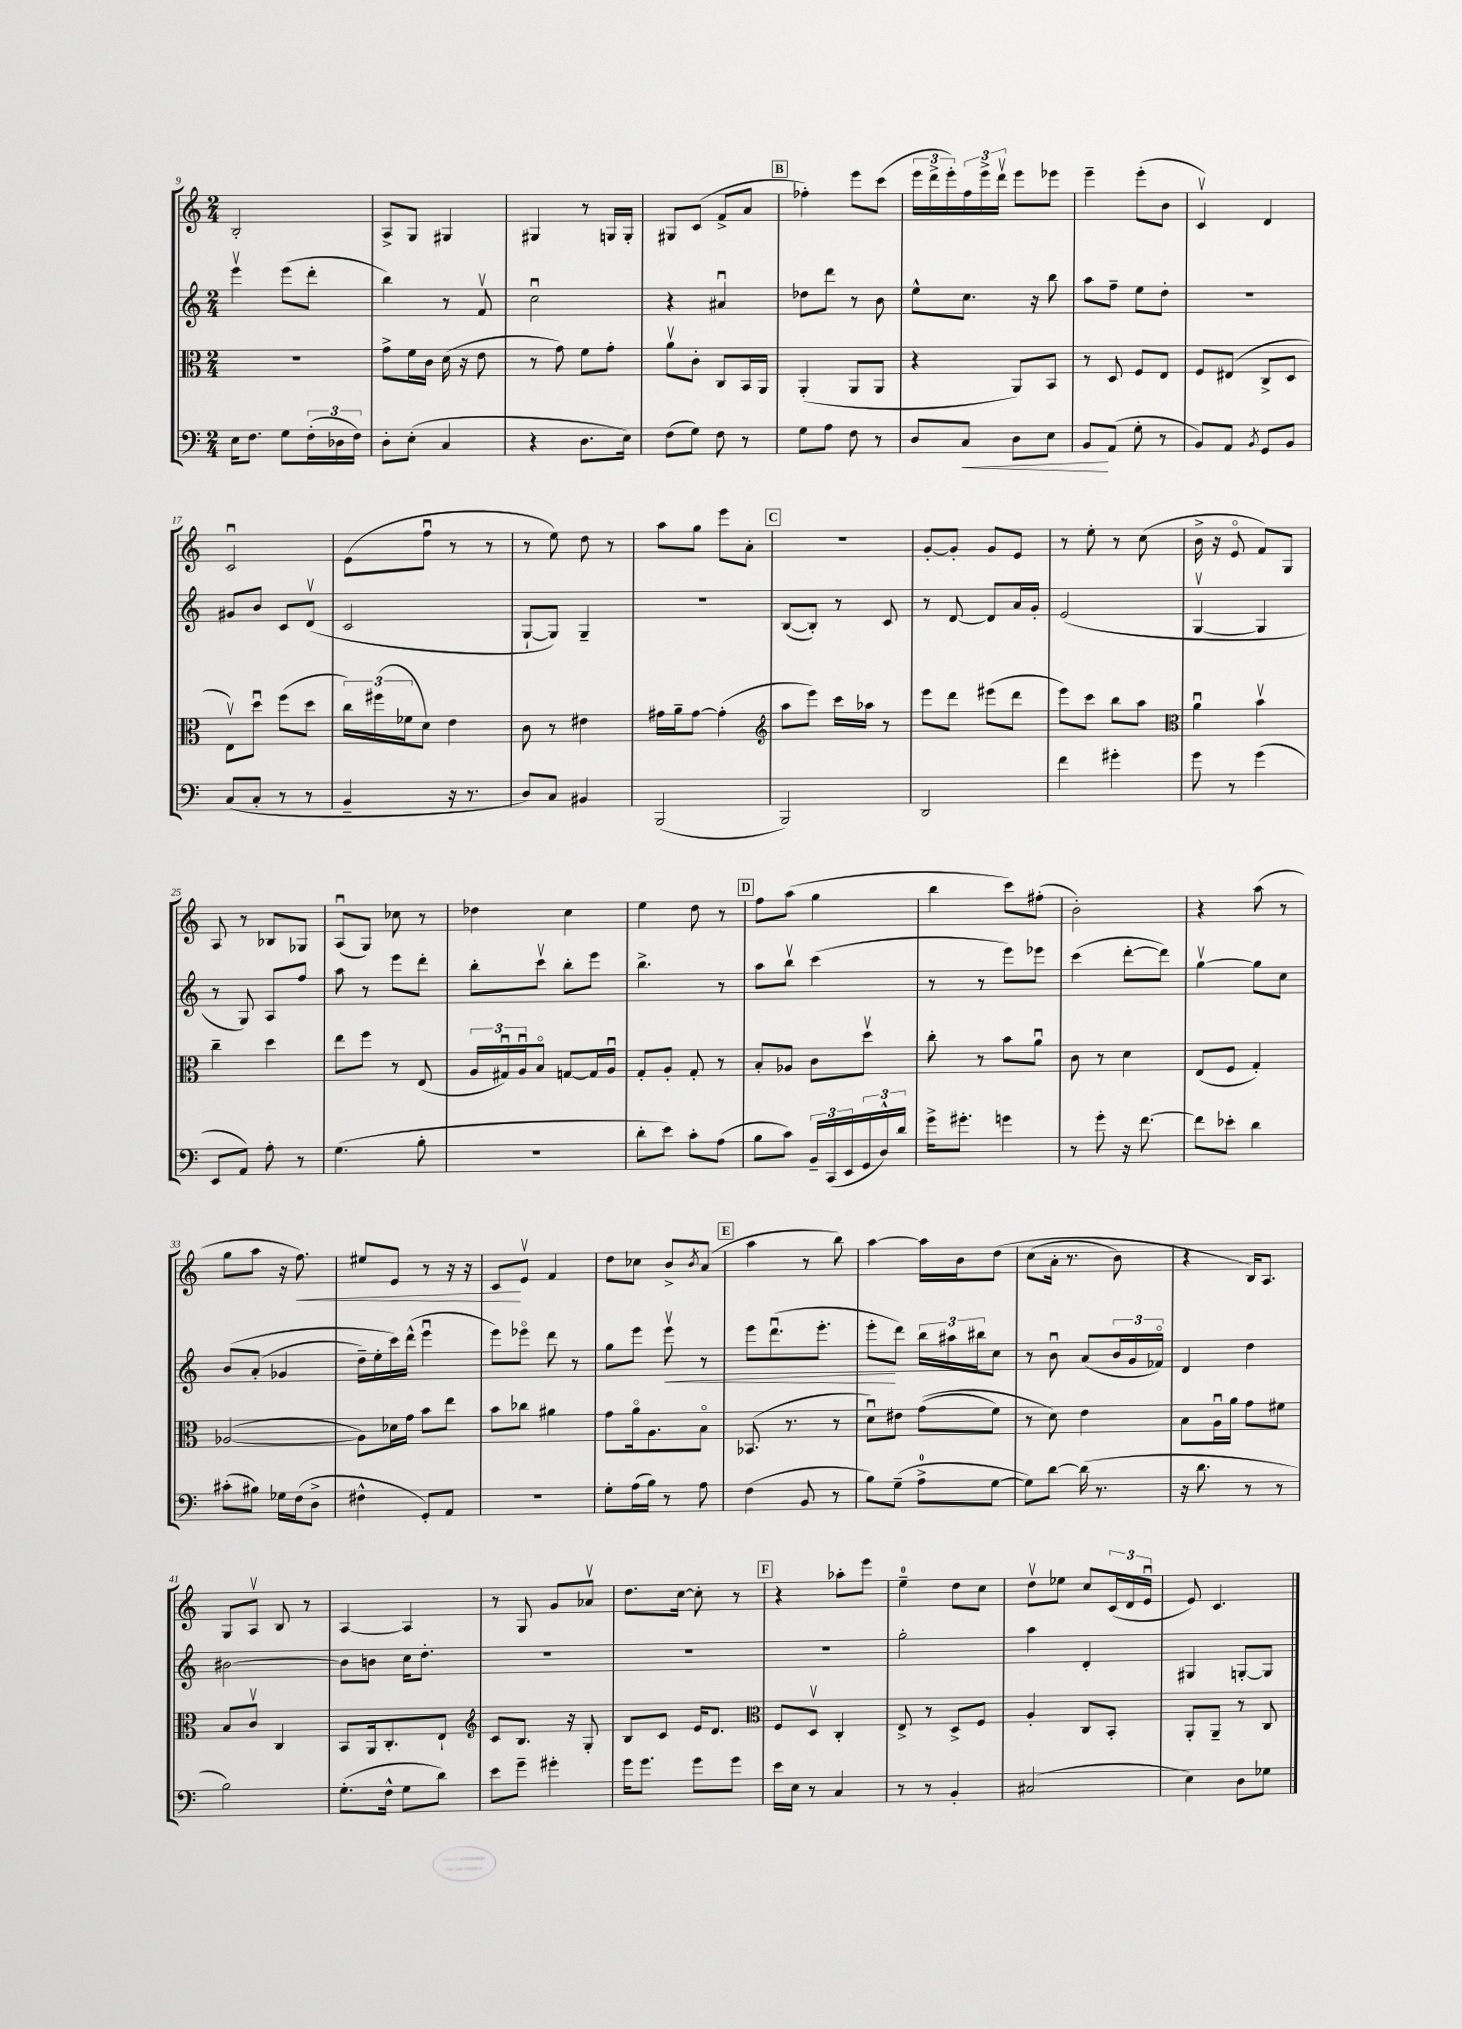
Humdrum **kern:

**kern	**kern	**kern	**kern
*staff4	*staff3	*staff2	*staff1
*clefF4	*clefC3	*clefG2	*clefG2
*k[]	*k[]	*k[]	*k[]
*M2/4	*M2/4	*M2/4	*M2/4
16E	2r	4eeev	2B'
8.F	.	.	.
8G	.	(8eee	.
(24F'	.	8ddd'	.
24D-	.	.	.
24F)	.	.	.
=	=	=	=
8D'	8g^	4bb)	8A^
(8E'	16f	.	8G
.	16c	.	.
4C	(16d	8r	4G#
.	16r	.	.
.	8e	8fv	.
=	=	=	=
4r	8r	2ccu	4G#
.	8g)	.	.
8.D	8f	.	8r
.	8g'	.	16G
16E)	.	.	16G'
=	=	=	=
(8F	8av	4r	8G#
8G)	8c'	.	(8c
8F	8C	4a#u	8f^
8r	16BB	.	8a
.	16AA	.	.
=	=	=	=
8G	(4AA'	8dd-	4ff-')
8A	.	8ddd	.
8F	8AA	8r	8eee
8r	8AA	8b	(8ccc
=	=	=	=
8D	4r	8ee^^	24eee
.	.	.	24ddd^
.	.	.	24eee')
8C	.	8.cc	24ff
.	.	.	24eee^
.	.	.	24dddv
8D	8AA)	.	8eee
.	.	16r	.
8E	8BB	8bb	8eee-
=	=	=	=
8BB	8r	8aa	4eee~
(8AA	8D	8ff~	.
8G'	8F	8ee	(8eee'
8r	8E	8dd'	8b
=	=	=	=
8BB)	8F	2r	4cv)
8AA	(8E#	.	.
8qBB	.	.	.
8GG	8C^	.	4d
8BB	8D	.	.
=	=	=	=
(8C	8Ev)	8g#	2cu
8C'	8ddu	8b	.
8r	(8ff	8c	.
8r	8dd	(8dv	.
=	=	=	=
4BB~	24cc)	2c	(8e
.	(24ff#	.	.
.	24f-	.	.
.	8d)	.	8ffu
16r	4e	.	8r
8.r	.	.	.
.	.	.	8r
=	=	=	=
8D)	8c	[8G`	8r
8C	8r	8G])	8ee)
4BB#	4e#	4G~	8dd
.	.	.	8r
=	=	=	=
(2BBB	16g#	2r	8aa
.	16a~	.	.
.	[8g#	.	8gg
.	(4g#']	.	8eee
.	.	.	8a'
=	=	=	=
*	*clefG2	*	*
2BBB)	8aa	([8B	2r
.	8eee)	8B'])	.
.	16ccc	8r	.
.	16aa-	.	.
.	8r	8c	.
=	=	=	=
2DD	8eee	8r	[8g'
.	8ddd	[8d	8g']
.	(8eee#	8d]	8g
.	8ddd	16a	8e
.	.	16g'	.
=	=	=	=
4f	8eee)	(2e	8r
.	8ccc	.	8ee'
4g#'	8bb	.	8r
.	8aa	.	(8cc
=	=	=	=
*	*clefC3	*	*
8g	4au	[4Gv	16b^
.	.	.	16r
8r	.	.	8eo
(4g	4bv	4G]	8f)
.	.	.	8G
=	=	=	=
8EE	4cc~	8r	8A
8AA)	.	8G)	8r
8A'	4dd	8A	8B-
8r	.	8ff	8G-
=	=	=	=
(4.G	8ee	8aa	(8Au
.	8ff	8r	8G)
.	8r	8eee	8cc-
8B'	(8E	8ddd'	8r
=	=	=	=
2r	24A	8bb'	4dd-
.	24G#u)	.	.
.	24Au	.	.
.	8Bo	8cccv	.
.	[8G	8bb'	4cc
.	16G]	8eee	.
.	16Au	.	.
=	=	=	=
8d'	8G'	4.bb^	4ee
8e)	8A'	.	.
8c'	8G'	.	8dd
(8A	8r	8r	8r
=	=	=	=
8B	8B'	8aa	8ff
8c)	8A-	8bbv	(8aa
24BB~	8c	(4ccc	4gg
(24CC	.	.	.
24EE	.	.	.
24GG	8ddv	.	.
24D^^)	.	.	.
24d	.	.	.
=	=	=	=
16g^	8cc'	8r	4bb
8.g#'	.	.	.
.	8r	8r	.
4g	8b	8eee)	8ccc)
.	8au	8eee-	(8ff#'
=	=	=	=
8r	8c	(4ccc	2b')
8g'	8r	.	.
16r	4d	[8ddd'	.
[8.f	.	.	.
.	.	8ddd])	.
=	=	=	=
8f]	(8E	[4ggv	4r
8e-'	8F	.	.
4d	4G')	8gg]	(8aa
.	.	8cc	8r
=	=	=	=
(8c#'	([2A-	&(8b	8gg
8B#)	.	(8a'	8aa
16G-	.	4g-	16r
(16F	.	.	8.ff)
8D^	.	.	.
=	=	=	=
4F#^^	8A-])	16dd~)	8ee#
.	.	16ee'	.
.	16d-	16ccc&)	8e
.	16g	(16ddd^^	.
8GG')	8b	4eeeu	8r
8AA	8ee	.	16r
.	.	.	16r
=	=	=	=
2r	8b	8eee)	8c
.	8cc-	8eee-o	8ev
.	4a#	8ddd	4f
.	.	8r	.
=	=	=	=
8G'	8g	8gg	8dd
(16A	16ao	8eee	8cc-
16B)	8.A	.	.
8r	.	8eeev	8b^
.	.	.	8qb
8A	8Bo	8r	(8a
=	=	=	=
(4F	(8.BB-	8eee	4aa
.	.	(8.dddu	.
.	8.r	.	.
8BB	.	.	8r
.	.	8.eee'	.
8r	8r	.	8bb)
=	=	=	=
8B)	8du)	8eee'	[4aa
(8G~	8e#	8ddd)	.
8A^	&((8g	24bb	16aa]
.	.	24aa#	.
.	.	.	16b
.	.	24bb#	.
[8G	8f)	8cc	&(8dd
=	=	=	=
8G])	8r	8r	(8cc
[8d	8d&)	8bu	16a'
.	.	.	8.r
(16d]	4e	(8a	.
8.r	.	.	.
.	.	24b	8b)
.	.	24g	.
.	.	24f-o)	.
=	=	=	=
16r	8B	4d	4r
8.d	.	.	.
.	16Au	.	.
.	16a	.	.
8r	8g	4dd	16B&)
.	.	.	8.A
8r	8f#	.	.
=	=	=	=
2B)	8B	[2b#	8G
.	8cv	.	8Av
.	4C	.	8B
.	.	.	8r
=	=	=	=
(8.G'	8BB	8b#]	[4A
.	16AA	8b	.
16F^^	8.C'	.	.
8G	.	16cc	4A]
.	.	8.dd'	.
8d)	8E`	.	.
=	=	=	=
*	*clefG2	*	*
8e	8c	2r	8r
8g~	8.B	.	8G
4g#'	.	.	8g
.	16r	.	.
.	8G'	.	8a-v
=	=	=	=
16g	8B	2r	8.dd
8.g	.	.	.
.	8c	.	.
.	.	.	[16cc
8g	16e	.	8cc']
.	8.d	.	.
8g	.	.	8r
=	=	=	=
*	*clefC3	*	*
16e	8F	2r	4r
16E	.	.	.
8r	8Dv	.	.
4C	4C'	.	8aa-'
.	.	.	8eee
=	=	=	=
8r	8E^	2gg'	4ee~
8r	8r	.	.
4BB'	8D^	.	8dd
.	8F	.	8cc
=	=	=	=
(2C#	4A'	4aa	8ddv
.	.	.	8ee-
.	8C	4d'	8cc
.	8BB'	.	(24c
.	.	.	24d
.	.	.	24eu
=	=	=	=
4E)	8AA'	4G#	8e)
.	8AA~	.	4.c
8D	8r	[8G'	.
8G-	8C	8G]	.
==	==	==	==
*-	*-	*-	*-
